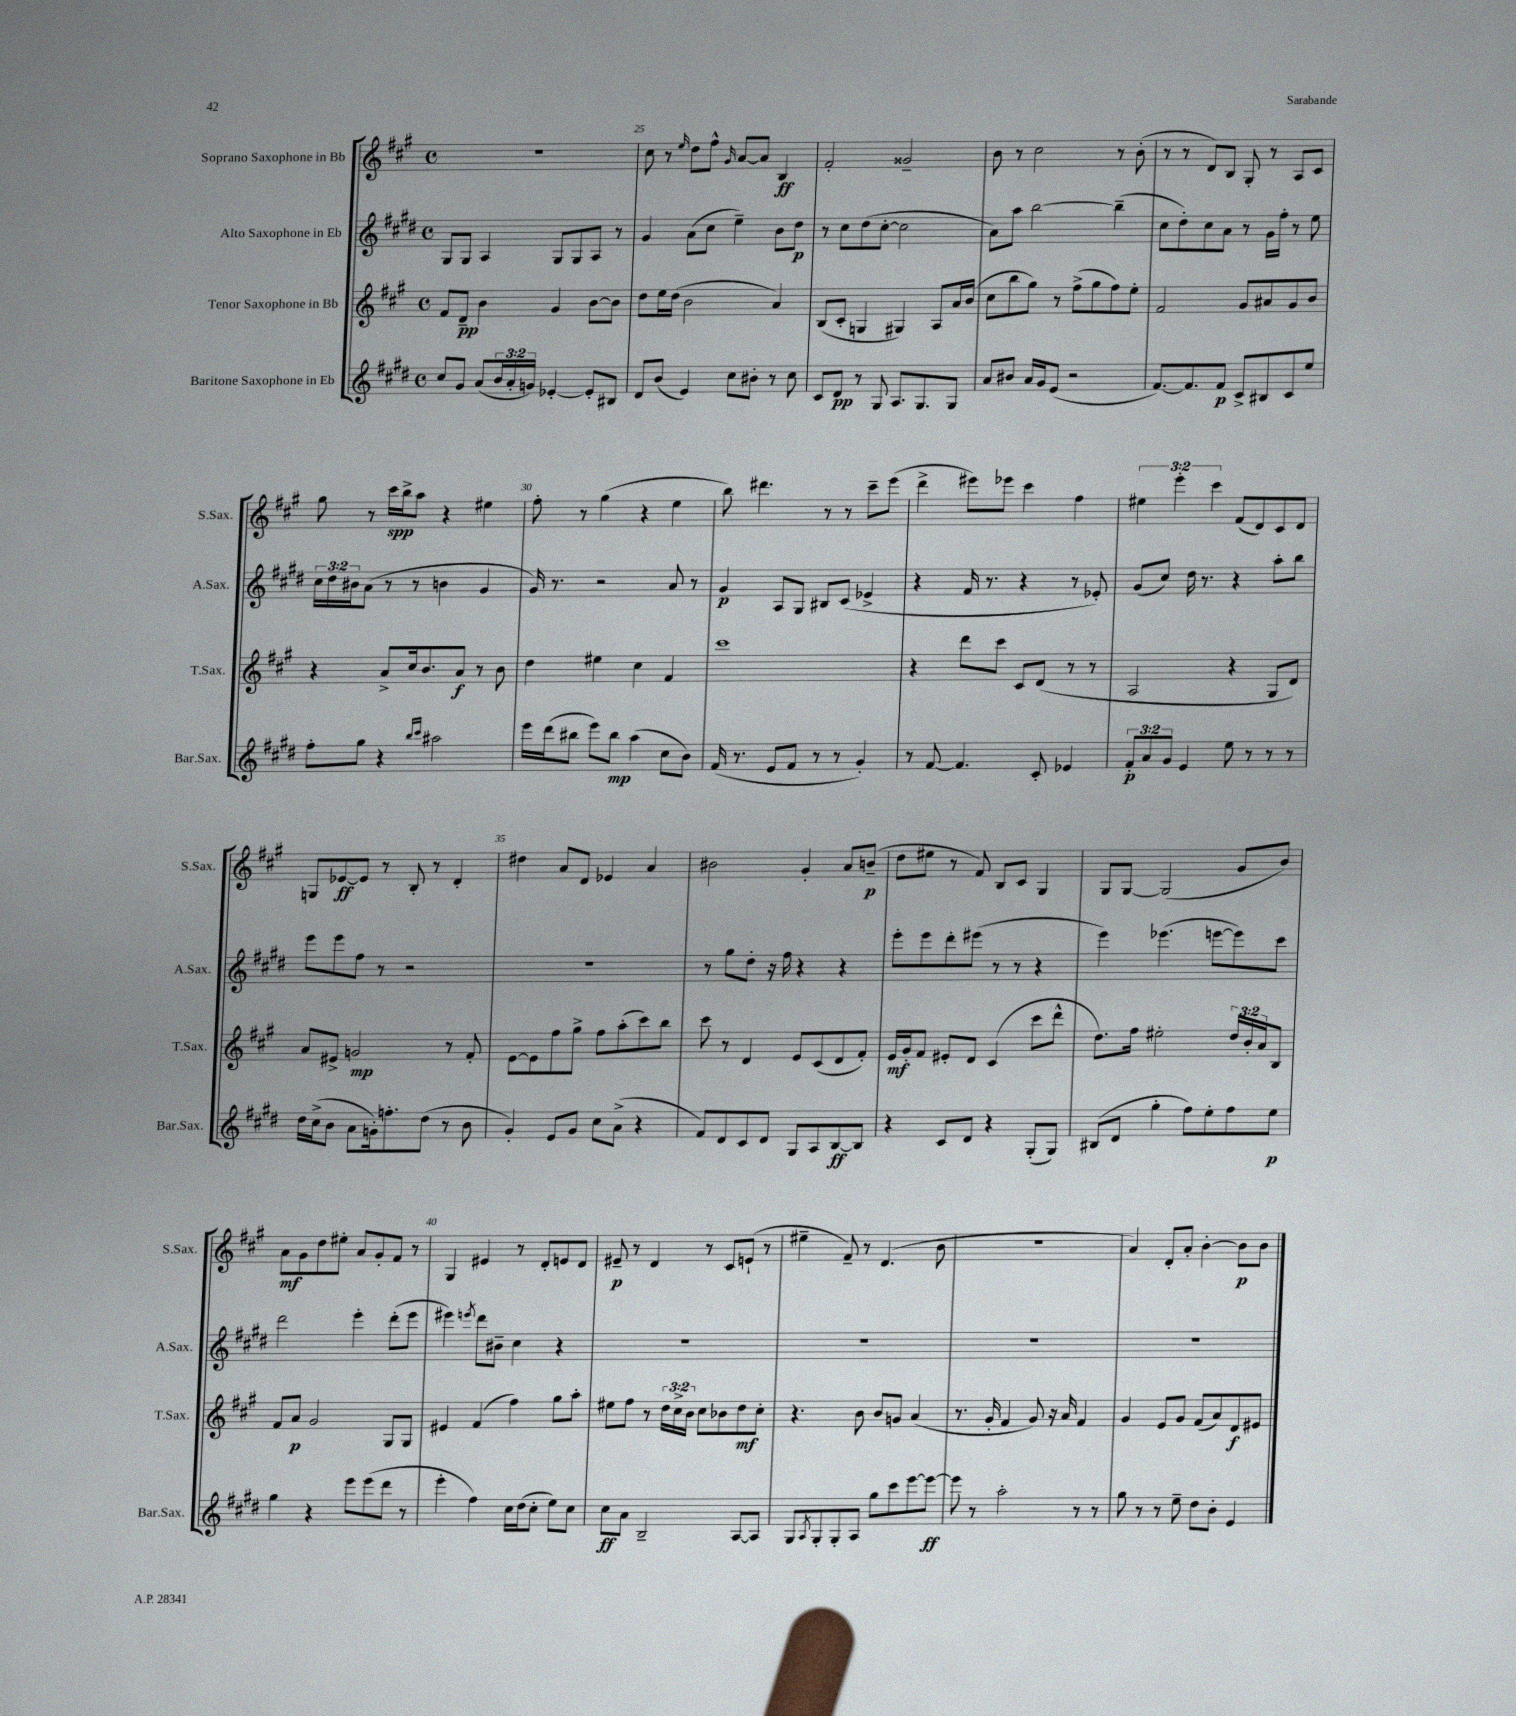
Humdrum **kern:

**kern	**dynam	**kern	**dynam	**kern	**dynam	**kern	**dynam
*part4	*part4	*part3	*part3	*part2	*part2	*part1	*part1
*staff4	*staff4	*staff3	*staff3	*staff2	*staff2	*staff1	*staff1
*I"Baritone Saxophone in Eb	*	*I"Tenor Saxophone in Bb	*	*I"Alto Saxophone in Eb	*	*I"Soprano Saxophone in Bb	*
*I'Bar.Sax.	*	*I'T.Sax.	*	*I'A.Sax.	*	*I'S.Sax.	*
*clefG2	*	*clefG2	*	*clefG2	*	*clefG2	*
*k[f#c#g#d#]	*	*k[f#c#g#]	*	*k[f#c#g#d#]	*	*k[f#c#g#]	*
*M4/4	*	*M4/4	*	*M4/4	*	*M4/4	*
*met(c)	*	*met(c)	*	*met(c)	*	*met(c)	*
=24	=24	=24	=24	=24	=24	=24	=24
8cc#/L	.	8f#/L	.	8G#/L	.	1r	.
8g#/J	.	8d~/J	pp	8G#/J	.	.	.
(8a/L	.	4b\	.	4A/	.	.	.
24b/L	.	.	.	.	.	.	.
24a'/	.	.	.	.	.	.	.
24gn/JJ)	.	.	.	.	.	.	.
[4e-X'/	.	4g#/	.	8G#/L	.	.	.
.	.	.	.	8G#/	.	.	.
8e-'/L]	.	[8b\L	.	8A/J	.	.	.
8B#X/J	.	8b\J]	.	8r	.	.	.
=25	=25	=25	=25	=25	=25	=25	=25
8d#/L	.	8dd\L	.	4g#/	.	8cc#\	.
(8b/J	.	16ee\L	.	.	.	8r	.
.	.	(16dd\JJ	.	.	.	.	.
.	.	.	.	.	.	16qqee/	.
4e/)	.	2b\	.	(8a\L	.	8dd\L	.
.	.	.	.	8cc#\J	.	8ff#^^\J	.
.	.	.	.	.	.	16qqg#/	.
8cc#\L	.	.	.	4ee~\)	.	[8a/L	.
8b#X'\J	.	.	.	.	.	8a/J]	.
8r	.	4a/)	.	8b\L	.	4B/	ff
8cc#\	.	.	.	8dd#\J	p	.	.
=26	=26	=26	=26	=26	=26	=26	=26
8c#/L	.	(8B/L	.	8r	.	2f#'/	.
8d#/J	pp	8c#'/J	.	8cc#\L	.	.	.
8r	.	4Gn/	.	(8dd#\	.	.	.
8G#/	.	.	.	[8cc#'\J	.	.	.
8.A/L	.	4G#X/)	.	2cc#\]	.	2g##X~/	.
8.G#/	.	.	.	.	.	.	.
.	.	8A/L	.	.	.	.	.
8G#/J	.	16a/L	.	.	.	.	.
.	.	(16b/JJ	.	.	.	.	.
=27	=27	=27	=27	=27	=27	=27	=27
8a/L	.	8cc#\L	.	8a\L)	.	8b\	.
8b#X/J	.	8bb\	.	8aa\J	.	8r	.
16a/LL	.	8gg#\J)	.	[2bb\	.	2cc#\	.
16g#/J	.	.	.	.	.	.	.
(8e/J	.	8r	.	.	.	.	.
2r	.	(8ff#^\L	.	.	.	.	.
.	.	8gg#\	.	.	.	.	.
.	.	8ff#\)	.	(4bb~\]	.	8r	.
.	.	8ee'\J	.	.	.	(8b'\	.
=28	=28	=28	=28	=28	=28	=28	=28
[8.f#/L)	.	2f#/	.	8cc#\L	.	8r	.
.	.	.	.	8dd#'\)	.	8r	.
8.f#/]	.	.	.	.	.	.	.
.	.	.	.	8cc#\	.	8d/L)	.
8f#/J	p	.	.	8a\J	.	8B/J	.
8c#^/L	.	8g#/L	.	8r	.	8G#'/	.
8B#X/	.	8a#X/	.	16g#\LL	.	8r	.
.	.	.	.	16ff#'\JJ	.	.	.
8c#/	.	8g#/	.	8r	.	8A/L	.
8ee/J	.	8b/J	.	8ee\	.	8c#/J	.
!!LO:LB:g=z
=29	=29	=29	=29	=29	=29	=29	=29
8ff#'\L	.	4r	.	24cc#\LL	.	8gg#\	.
.	.	.	.	24dd#\	.	.	.
.	.	.	.	24b#X\J	.	.	.
8gg#\J	.	.	.	(8a\J	.	8r	.
4r	.	8a^/L	.	8r	.	16ccc#\LL	spp
.	.	.	.	.	.	16bb^\J	.
.	.	16cc#/k	.	8r	.	8aa\J	.
.	.	8.b/	.	.	.	.	.
16qqbb/LL	.	.	.	.	.	.	.
16qqccc#/JJ	.	.	.	.	.	.	.
2aa#X\	.	.	.	4bn\	.	4r	.
.	.	8a/J	f	.	.	.	.
.	.	8r	.	4g#/	.	4ee#X\	.
.	.	8b\	.	.	.	.	.
=30	=30	=30	=30	=30	=30	=30	=30
16eee\LL	.	4dd\	.	16g#/)	.	8ff#'\	.
(16ddd#\J	.	.	.	8.r	.	.	.
8bb#X\J	.	.	.	.	.	8r	.
8eee\L)	.	4ee#X\	.	2r	.	(4gg#\	.
8bb#\J	mp	.	.	.	.	.	.
(4aa\	.	4cc#\	.	.	.	4r	.
8cc#\L	.	4f#/	.	8a/	.	4ee\	.
8b\J)	.	.	.	8r	.	.	.
=31	=31	=31	=31	=31	=31	=31	=31
(16f#/	.	1ccc#	.	4g#/	p	8bb\)	.
8.r	.	.	.	.	.	.	.
.	.	.	.	.	.	4.ddd#X\	.
8e/L	.	.	.	8A/L	.	.	.
8f#/J	.	.	.	8G#/J	.	.	.
8r	.	.	.	8B#X/L	.	8r	.
8r	.	.	.	(8c#/J	.	8r	.
4g#'/)	.	.	.	4e-X^/	.	8ccc#~\L	.
.	.	.	.	.	.	(8eee\J	.
=32	=32	=32	=32	=32	=32	=32	=32
8r	.	4r	.	4r	.	4ddd^\	.
[8f#/	.	.	.	.	.	.	.
4.f#/]	.	8ddd\L	.	16f#/	.	8eee#X\L)	.
.	.	.	.	8.r	.	.	.
.	.	8ccc#\J	.	.	.	8eee-X\J	.
.	.	8c#/L	.	4r	.	4ccc#\	.
8c#'/	.	(8d/J	.	.	.	.	.
4e-X/	.	8r	.	8r	.	4ff#\	.
.	.	8r	.	8e-X'/)	.	.	.
=33	=33	=33	=33	=33	=33	=33	=33
12f#'/L	p	2A/	.	(8g#/L	.	6ee#X\	.
12a/	.	.	.	.	.	.	.
.	.	.	.	8cc#/J)	.	.	.
12g#/J	.	.	.	.	.	6eee'\	.
4e/	.	.	.	16dd#\	.	.	.
.	.	.	.	8.r	.	.	.
.	.	.	.	.	.	6ccc#\	.
8ee\	.	4r	.	4r	.	(8f#/L	.
8r	.	.	.	.	.	8d/)	.
8r	.	8G#/L	.	8aa'\L	.	8c#/	.
8r	.	8d/J)	.	8bb\J	.	8d/J	.
!!LO:LB:g=z
=34	=34	=34	=34	=34	=34	=34	=34
16dd#\LL	.	8a/L	.	8eee\L	.	8Gn/L	.
(16cc#^\J	.	.	.	.	.	.	.
8b\J	.	8e#X^/J	.	8eee\	.	[8e-X/	ff
8a\L	.	2gn/	mp	8ff#\J	.	8e-/J]	.
16gn'\k)	.	.	.	8r	.	8r	.
8.ffn'\	.	.	.	.	.	.	.
.	.	.	.	2r	.	8B'/	.
(8dd#\J	.	.	.	.	.	8r	.
8r	.	8r	.	.	.	4d'/	.
8b\	.	8f#'/	.	.	.	.	.
=35	=35	=35	=35	=35	=35	=35	=35
4g#'/)	.	[8e\L	.	1r	.	4dd#X\	.
.	.	8e\]	.	.	.	.	.
8e/L	.	8ff#\	.	.	.	8a/L	.
8g#/J	.	8gg#^\J	.	.	.	8d/J	.
8cc#\L	.	8ff#\L	.	.	.	4e-X/	.
(8a^\J	.	(8aa'\	.	.	.	.	.
4r	.	8ccc#\)	.	.	.	4a/	.
.	.	8bb\J	.	.	.	.	.
=36	=36	=36	=36	=36	=36	=36	=36
8f#/L)	.	8ccc#\	.	8r	.	2b#X\	.
8d#/	.	8r	.	8gg#\L	.	.	.
8c#/	.	4d/	.	8dd#'\J	.	.	.
8d#/J	.	.	.	16r	.	.	.
.	.	.	.	16ff#\	.	.	.
8G#/L	.	8e/L	.	4r	.	4g#'/	.
8A/	.	(8c#/	.	.	.	.	.
[8B/	ff	8d/	.	4r	.	8a/L	.
8B/J]	.	8f#'/J)	.	.	.	(8bn~/J	p
=37	=37	=37	=37	=37	=37	=37	=37
4r	.	16e/LL	mf	8eee'\L	.	8dd\L	.
.	.	16g#'/J	.	.	.	.	.
.	.	8f#/J	.	8eee\	.	8ee#X\J	.
8c#/L	.	8e#X'/L	.	8ddd#'\	.	8r	.
8d#/J	.	8d/J	.	(8eee#X\J	.	8f#/)	.
4r	.	(4c#/	.	8r	.	8B/L	.
.	.	.	.	8r	.	8c#/J	.
(8G#'/L	.	8ccc#\L	.	4r	.	4G#/	.
8G#/J)	.	8ddd^^\J	.	.	.	.	.
=38	=38	=38	=38	=38	=38	=38	=38
(8B#X/L	.	8.dd\L)	.	4eee\)	.	8G#/L	.
8d#/J	.	.	.	.	.	[8G#/J	.
.	.	16ff#\Jk	.	.	.	.	.
4gg#'\	.	2ee#X'\	.	(4.eee-X\	.	(2G#/]	.
8ff#\L)	.	.	.	.	.	.	.
8ee'\	.	.	.	[8eeen\L	.	.	.
8ff#\	.	24dd/LL	.	8eee\])	.	8g#/L	.
.	.	24b'/	.	.	.	.	.
.	.	24a/J	.	.	.	.	.
8ee\J	p	8B/J	.	8ccc#\J	.	8b/J)	.
!!LO:LB:g=z
=39	=39	=39	=39	=39	=39	=39	=39
4gg#\	.	8f#/L	.	2ddd#\	.	8a\L	mf
.	.	8a/J	p	.	.	8g#\	.
4r	.	2g#/	.	.	.	8dd\	.
.	.	.	.	.	.	8ee#X'\J	.
8eee\L	.	.	.	4eee'\	.	8a/L	.
(8eee\	.	.	.	.	.	8g#'/	.
8ddd#\J	.	8G#/L	.	(8ddd#'\L	.	8f#/J	.
8r	.	8G#/J	.	8eee\J	.	8r	.
=40	=40	=40	=40	=40	=40	=40	=40
4eee'\	.	4e#X/	.	4eee#X\)	.	4G#/	.
.	.	.	.	8qeeen/	.	.	.
4ff#\)	.	(4f#/	.	8ddd#\L	.	4e#X/	.
.	.	.	.	8b#X~\J	.	.	.
16cc#\LL	.	4ff#\)	.	4cc#\	.	8r	.
(16dd#\J	.	.	.	.	.	.	.
8cc#'\J	.	.	.	.	.	8d'/L	.
8ee\L)	.	8gg#\L	.	4r	.	8en/	.
8cc#\J	.	8aa'\J	.	.	.	8d/J	.
=41	=41	=41	=41	=41	=41	=41	=41
8cc#\L	ff	8ee#X\L	.	1r	.	8e#X~/	p
8a\J	.	8ff#\J	.	.	.	8r	.
2B~/	.	8r	.	.	.	4d/	.
.	.	24dd\LL	.	.	.	.	.
.	.	24cc#^\	.	.	.	.	.
.	.	24b\JJ	.	.	.	.	.
.	.	8cc#\L	.	.	.	8r	.
.	.	8b-X\	.	.	.	8c#/L	.
[8A/L	.	8dd\	mf	.	.	(8en`/J	.
8A/J]	.	8cc#'\J	.	.	.	8r	.
=42	=42	=42	=42	=42	=42	=42	=42
8G#/L	.	4.r	.	1r	.	4ee#X~\	.
8qA/	.	.	.	.	.	.	.
8G#'/	.	.	.	.	.	.	.
8G#'/	.	.	.	.	.	8f#~/)	.
8A/J	.	8b\	.	.	.	8r	.
8gg#\L	.	8b/L	.	.	.	(4.d/	.
8ccc#\	.	8gn/J	.	.	.	.	.
[8eee\	.	(4a/	.	.	.	.	.
8eee\J_	ff	.	.	.	.	8b\	.
=43	=43	=43	=43	=43	=43	=43	=43
8eee\]	.	8.r	.	1r	.	1r	.
8r	.	.	.	.	.	.	.
.	.	16g#'/	.	.	.	.	.
2aa'\	.	4f#/	.	.	.	.	.
.	.	8g#/)	.	.	.	.	.
.	.	16r	.	.	.	.	.
.	.	16a/	.	.	.	.	.
8r	.	4f#/	.	.	.	.	.
8r	.	.	.	.	.	.	.
=44	=44	=44	=44	=44	=44	=44	=44
8gg#\	.	4g#/	.	1r	.	4a/)	.
8r	.	.	.	.	.	.	.
8r	.	8e/L	.	.	.	8d'/L	.
8ee~\	.	8g#/J	.	.	.	8a'/J	.
8dd#\L	.	(8f#/L	.	.	.	[4b'\	.
8b'\J	.	8a/)	.	.	.	.	.
4e/	.	8d/	f	.	.	8b\L]	p
.	.	8e#X/J	.	.	.	8b\J	.
==	==	==	==	==	==	==	==
*-	*-	*-	*-	*-	*-	*-	*-
